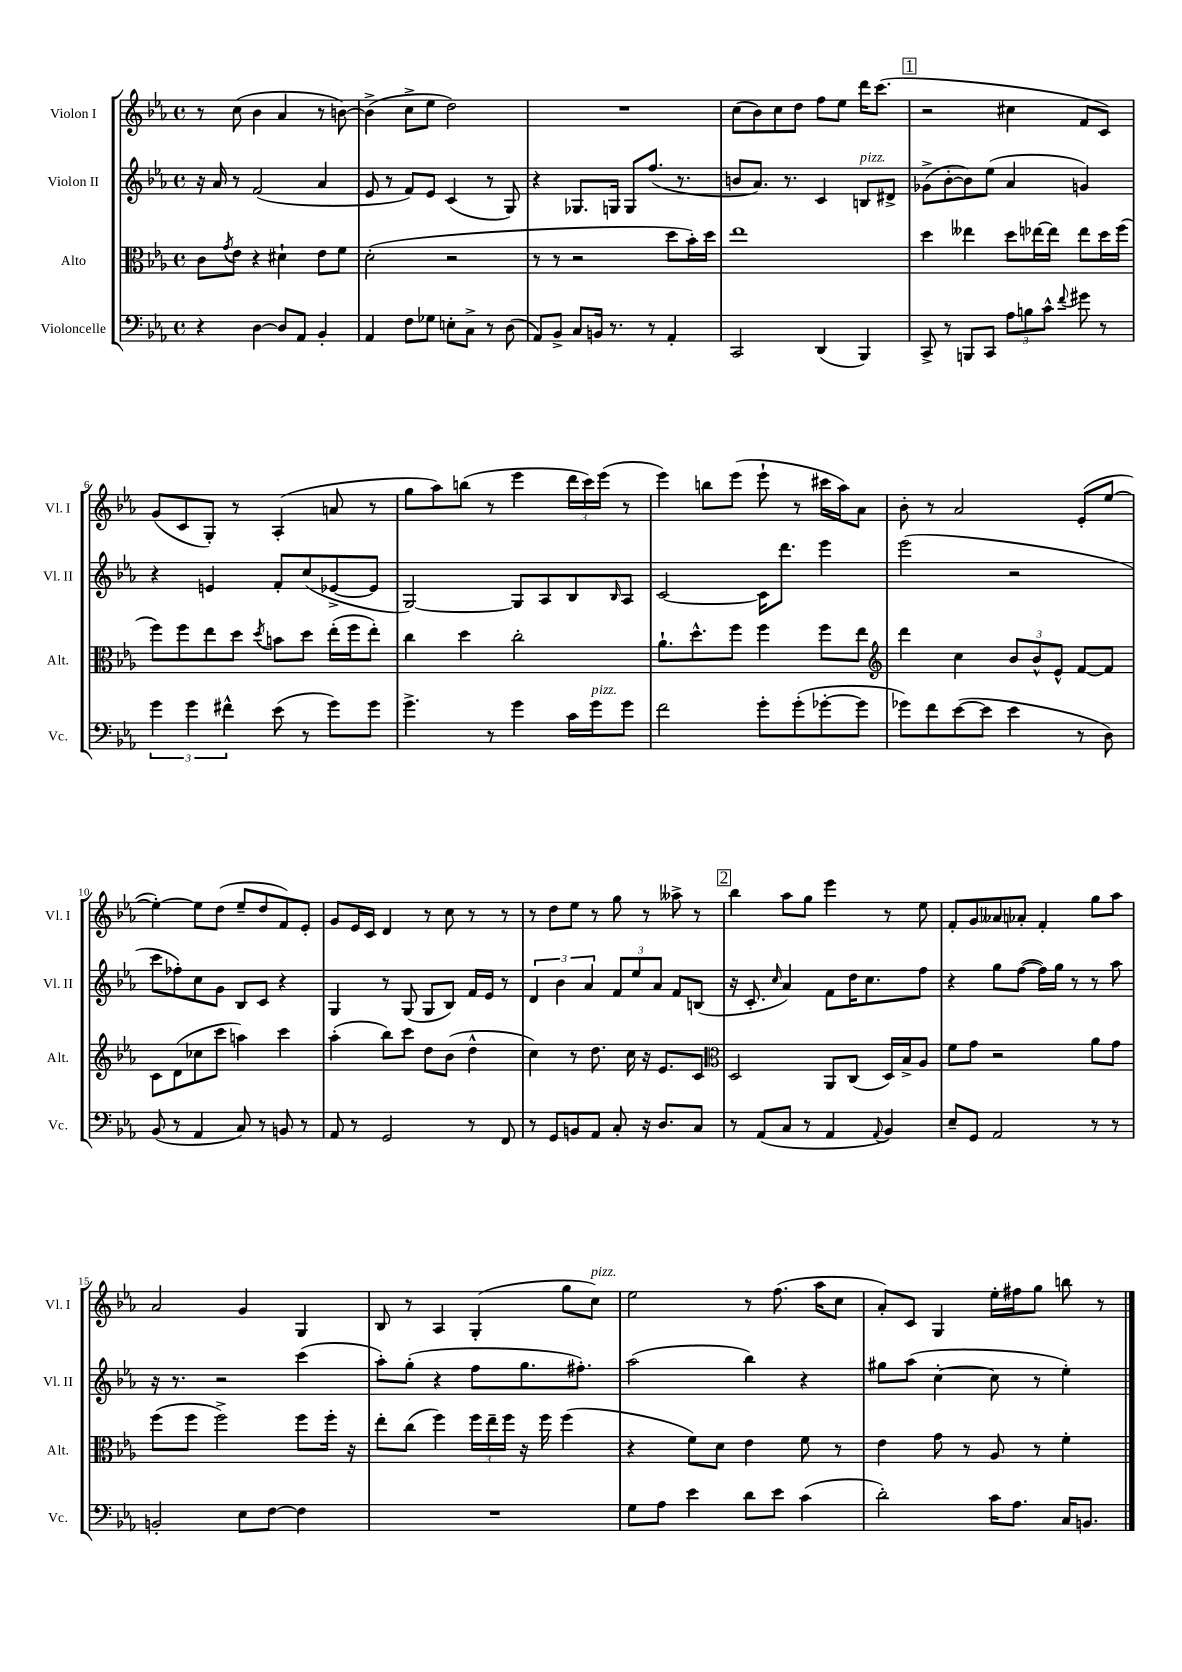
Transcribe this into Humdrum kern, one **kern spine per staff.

**kern	**kern	**kern	**kern
*part4	*part3	*part2	*part1
*staff4	*staff3	*staff2	*staff1
*I"Violoncelle	*I"Alto	*I"Violon II	*I"Violon I
*I'Vc.	*I'Alt.	*I'Vl. II	*I'Vl. I
*clefF4	*clefC3	*clefG2	*clefG2
*k[b-e-a-]	*k[b-e-a-]	*k[b-e-a-]	*k[b-e-a-]
*M4/4	*M4/4	*M4/4	*M4/4
*met(c)	*met(c)	*met(c)	*met(c)
=1	=1	=1	=1
4r	8c\L	16r	8r
.	.	16a-/	.
.	8qg/	.	.
.	8e-\J	8r	(8cc\
[4D\	4r	(2f/	4b-\
8D/L]	4d#X`\	.	4a-/
8AA-/J	.	.	.
4BB-'/	8e-\L	4a-/	8r
.	8f\J	.	[8bn\)
=2	=2	=2	=2
4AA-/	(2d'\	8e-/	(4b^\]
.	.	8r	.
8F\L	.	8f/L)	8cc^\L
8G-X\J	.	8e-/J	8ee-\J
8En'\L	2r	(4c/	2dd\)
8C^\J	.	.	.
8r	.	8r	.
(8D\	.	8G/)	.
=3	=3	=3	=3
8AA-/L)	8r	4r	1r
8BB-^/J	8r	.	.
8C/L	2r	8.G-X/L	.
16BBn/Jk	.	.	.
8.r	.	16Gn/Jk	.
.	.	8G/L	.
8r	.	(8.ff/J	.
4AA-'/	8dd\L	.	.
.	.	8.r	.
.	16b-'\L)	.	.
.	16dd\JJ	.	.
=4	=4	=4	=4
2CC/	1ee-	8bn/L	(8cc\L
.	.	8.a-/J)	8b-\)
.	.	.	8cc\
.	.	8.r	.
.	.	.	8dd\J
(4DD/	.	4c/	8ff\L
.	.	.	8ee-\J
!	!	!LO:TX:a:i:t=pizz.	!
4BBB-/)	.	8Bn/L	16ddd\KL
.	.	.	(8.ccc\J
.	.	8d#X^/J	.
!!LO:REH:place=s1:t=1
=5	=5	=5	=5
8CC^/	4dd\	(8g-X^\L	2r
8r	.	[8b-'\	.
8BBBn/L	4ee--X\	8b-\])	.
8CC/J	.	(8ee-\J	.
12A-\L	8dd\L	4a-/	4cc#X\
12Bn\	.	.	.
.	[16ee-X\L	.	.
12c^^\J	.	.	.
.	16ee-\JJ]	.	.
8qqf/	.	.	.
8g#X\	8ee-\L	4gn/)	8f/L
8r	16dd\L	.	8c/J)
.	(16ff\JJ	.	.
!!LO:LB:g=z
=6	=6	=6	=6
6g\	8ff\L)	4r	(8g/L
.	8ff\	.	8c/
6g\	.	.	.
.	8ee-\	4en/	8G'/J)
6f#X^^\	.	.	.
.	8dd\J	.	8r
.	8qdd/	.	.
(8e-\	8bn\L	8f'/L	(4A-'/
8r	8dd\J	(8cc/	.
8g\L)	(16ee-'\LL	[8e-X^/	8an/
.	16ff\J	.	.
8g\J	8ee-'\J)	8e-/J]	8r
=7	=7	=7	=7
4.g^\	4cc\	[2G/)	8gg\L
.	.	.	8aa-\)
.	4dd\	.	(8bbn\J
8r	.	.	8r
4g\	2cc'\	8G/L]	4eee-\
.	.	8A-/	.
16c\LL	.	8B-/	24ddd\LL
.	.	.	24ccc\)
!LO:TX:a:i:t=pizz.	!	!	!
16g\J	.	.	.
.	.	.	(24eee-\JJ
.	.	16qqB-/	.
8g\J	.	8A-/J	8r
=8	=8	=8	=8
2f\	8.a-`\L	[2c/	4eee-\)
.	8.dd^^\	.	.
.	.	.	8bbn\L
.	8ff\J	.	(8eee-\J
8g'\L	4ff\	16c\KL]	8eee-`\
.	.	8.ddd\J	.
(8g'\	.	.	8r
[8g-X'\	8ff\L	4eee-\	16ccc#X\LL
.	.	.	16aa-\J)
8g-\J]	8ee-\J	.	8a-\J
=9	=9	=9	=9
*	*clefG2	*	*
8g-X\L)	4ddd\	(2eee-\	8b-'\
8f\	.	.	8r
([8e-\	4cc\	.	2a-/
8e-\J]	.	.	.
4e-\	12b-/L	2r	.
.	12b-^^/	.	.
.	12e-^^/J	.	.
8r	[8f/L	.	(8e-'/L
8D\)	8f/J]	.	[8ee-/J
!!LO:LB:g=z
=10	=10	=10	=10
(8BB-/	8c\L	8ccc\L	4ee-'\_)
8r	(8d\	8ff-X'\)	.
4AA-/	8cc-X\	8cc\	8ee-\L]
.	8ccc\J	8g\J	(8dd\J
8C/)	4aan\)	8B-/L	8ee-~/L
8r	.	8c/J	8dd/
8BBn/	4ccc\	4r	8f/)
8r	.	.	8e-'/J
=11	=11	=11	=11
8AA-/	(4aa-'\	4G/	8g/L
8r	.	.	16e-/L
.	.	.	16c/JJ
2GG/	8bb-\L)	8r	4d/
.	8ccc\J	(8G/	.
.	8dd\L	8G/L	8r
.	(8b-\J	8B-/J)	8cc\
8r	4dd^^\	16f/LL	8r
.	.	16e-/JJ	.
8FF/	.	8r	8r
=12	=12	=12	=12
8r	4cc\)	6d/	8r
8GG/L	.	.	8dd\L
.	.	6b-\	.
8BBn/	8r	.	8ee-\J
.	.	6a-/	.
8AA-/J	8.dd\	.	8r
8C'/	.	12f/L	8gg\
.	16cc\	.	.
.	.	12ee-/	.
16r	16r	.	8r
.	.	12a-/J	.
8.D/L	8.e-/L	.	.
.	.	8f/L	8aa--X^\
8C/J	8c/J	(8Bn/J	8r
!!LO:REH:place=s1:t=2
=13	=13	=13	=13
*	*clefC3	*	*
8r	2D/	16r	4bb-\
.	.	8.c'/	.
(8AA-/L	.	.	.
.	.	16qqcc/	.
8C/J	.	4a-/)	8aa-\L
8r	.	.	8gg\J
4AA-/	8AA-/L	8f\L	4eee-\
.	(8C/J	16dd\K	.
.	.	8.cc\	.
8qqAA-/	.	.	.
4BB-/)	16D/LL)	.	8r
.	16B-^/J	.	.
.	8A-/J	8ff\J	8ee-\
=14	=14	=14	=14
8E-~/L	8f\L	4r	8f'/L
8GG/J	8g\J	.	8g/
2AA-/	2r	8gg\L	8a--X/
.	.	([8ff\J	8a-X'/J
.	.	16ff\LL])	4f'/
.	.	16gg\JJ	.
.	.	8r	.
8r	8a-\L	8r	8gg\L
8r	8g\J	8aa-\	8aa-\J
!!LO:LB:g=z
=15	=15	=15	=15
2BBn'/	(8ff\L	16r	2a-/
.	.	8.r	.
.	8ff\J	.	.
.	2ff^\)	2r	.
8E-\L	.	.	4g/
[8F\J	.	.	.
4F\]	8ff\L	(4ccc\	4G/
.	16ff'\Jk	.	.
.	16r	.	.
=16	=16	=16	=16
1r	8ee-'\L	8aa-'\L)	8B-/
.	(8cc\J	(8gg'\J	8r
.	4ff\)	4r	4A-/
.	24ff\LL	8ff\L	(4G'/
.	24ee-~\	.	.
.	24ff\JJ	.	.
.	16r	8.gg\	.
.	16ff\	.	.
.	(4ff\	.	8gg\L
.	.	8.ff#X'\J)	.
!	!	!	!LO:TX:a:i:t=pizz.
.	.	.	8cc\J)
=17	=17	=17	=17
8G\L	4r	(2aa-\	2ee-\
8A-\J	.	.	.
4e-\	8f\L)	.	.
.	8d\J	.	.
8d\L	4e-\	4bb-\)	8r
8e-\J	.	.	(8.ff\
(4c\	8f\	4r	.
.	.	.	16aa-\KL
.	8r	.	8cc\J
=18	=18	=18	=18
2d'\)	4e-\	8gg#X\L	8a-'/L)
.	.	(8aa-\J	8c/J
.	8g\	[4cc'\	4G/
.	8r	.	.
16c\KL	8A-/	8cc\]	16ee-'\LL
8.A-\J	.	.	16ff#X\J
.	8r	8r	8gg\J
16C/KL	4f'\	4ee-'\)	8bbn\
8.BBn/J	.	.	.
.	.	.	8r
==	==	==	==
*-	*-	*-	*-
